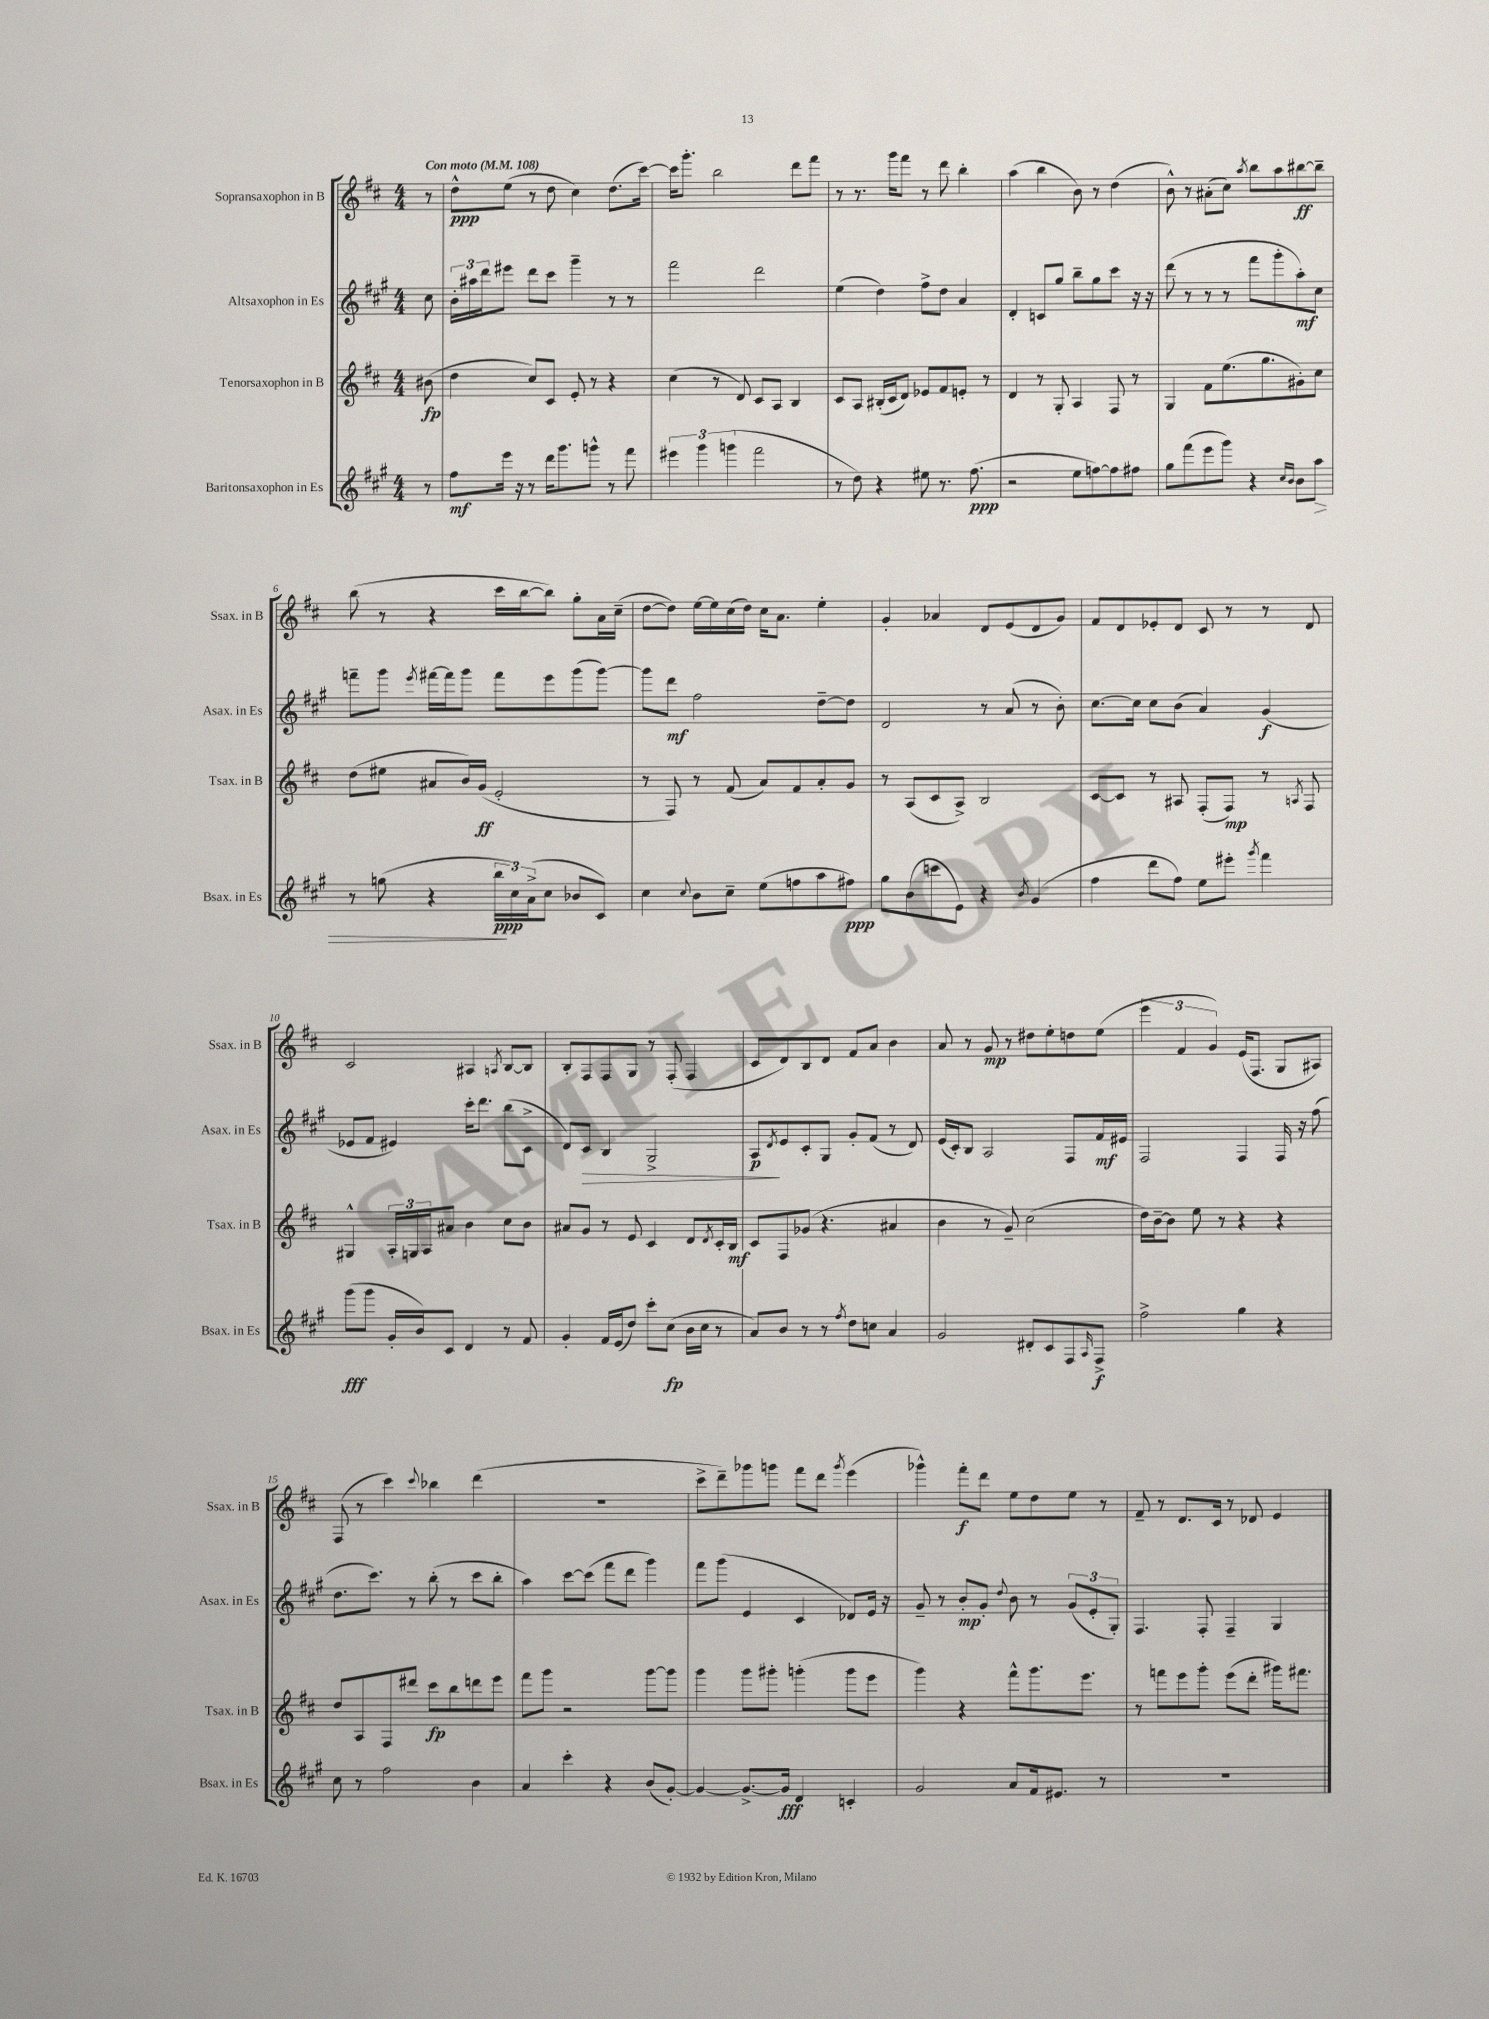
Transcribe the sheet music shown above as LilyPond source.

<<
\new StaffGroup <<
\new Staff = "s0" \with { instrumentName = "Sopransaxophon in B" shortInstrumentName = "Ssax. in B" } {
    \clef treble \key d \major \numericTimeSignature \time 4/4 \partial 8 \tempo "Con moto" 4 = 108
    r8 |
    d''8-^\ppp e''8( r8 d''8 cis''4) d''8.( cis'''16~) |
    cis'''16 g'''8.-. b''2 d'''8 fis'''8 |
    r8 r8. g'''16 fis'''8 r8 d'''8 b''4-. |
    a''4( b''4 b'8) r8 d''4( |
    b'8-^) r8 ais'8-.( cis''8) \acciaccatura { a''8 } b''8 a''8 bis''8~\ff bis''8-- |
    b''8( r8 r4 cis'''16 b''16~ b''8) g''8-. a'16 cis''16--( |
    d''8~ d''8) e''16~ e''16 cis''16( d''16) cis''16 a'8. e''4-. |
    g'4-. aes'4 d'8 e'8( d'8 g'8) |
    fis'8 d'8 ees'8-. d'8 cis'8 r8 r8 d'8 |
    cis'2 ais4 \acciaccatura { a8 } b8~ b8 |
    b8-. fis8 fis8 g8 r8 fis8-.( fis4 |
    cis'8 d'8) b8 d'8 fis'8 a'8 b'4 |
    a'8 r8 g'8\mp r8 dis''8 e''8-. d''8 e''8( |
    \tuplet 3/2 { e'''4 fis'4 g'4) } e'16( fis8. g8 ais8) |
    fis8( r8 cis'''4) \appoggiatura { cis'''8 } bes''4 d'''4( |
    R1 |
    cis'''8-> d'''8--) ges'''8 g'''8 fis'''8 d'''8 \acciaccatura { g'''8 } e'''4( |
    ges'''4-^) fis'''8-.\f d'''8 e''8 d''8 e''8 r8 |
    fis'8-- r8 d'8. cis'16 r8 des'8 e'4 \bar "|." |
}
\new Staff = "s1" \with { instrumentName = "Altsaxophon in Es" shortInstrumentName = "Asax. in Es" } {
    \clef treble \key a \major \numericTimeSignature \time 4/4 \partial 8
    cis''8 |
    \tuplet 3/2 { b'16-. ais''16 d'''16 } eis'''8 d'''8 cis'''8 gis'''4-- r8 r8 |
    fis'''2 d'''2 |
    e''4( d''4) fis''8-> d''8 a'4 |
    d'4-. c'8 gis''8 b''8-- gis''8 cis'''8 r16 r16 |
    d'''8( r8 r8 r8 fis'''8 gis'''8-. a''8-.\mf) cis''8 |
    f'''8-- gis'''8 \acciaccatura { e'''8 } fis'''16~ fis'''16 gis'''8 fis'''8 e'''8 gis'''8( gis'''8~) |
    gis'''8 d'''8\mf fis''2 d''8~-- d''8 |
    d'2 r8 a'8( r8 b'8-.) |
    cis''8.~ cis''16 cis''8 b'8( a'4) gis'4\f( |
    ees'8 fis'8 eis'4) cis'''16-. d'''8. b''8( cis'8-> |
    d'8) cis'8\> b4 gis2-> |
    a8\p\! \acciaccatura { d'8 } e'8 cis'8-. gis8 gis'8-. fis'8( r8 d'8) |
    e'16( cis'16-.) b8 a2 fis8 fis'16\mf eis'16 |
    fis2 fis4 fis16 r16 fis''8( |
    d''8. cis'''8.) r8 b''8-.( r8 cis'''8 b''8-. |
    a''4) cis'''8~ cis'''8( fis'''8 d'''8 gis'''4) |
    fis'''8 gis'''8( e'4 cis'4 des'8) e'16 r16 |
    gis'8-- r8 b'8-.\mp gis'8-. \appoggiatura { d''8 } b'8 r8 \tuplet 3/2 { gis'8( e'8-. gis8-.) } |
    fis4. fis8-. fis4-- gis4 \bar "|." |
}
\new Staff = "s2" \with { instrumentName = "Tenorsaxophon in B" shortInstrumentName = "Tsax. in B" } {
    \clef treble \key d \major \numericTimeSignature \time 4/4 \partial 8
    bis'8\fp( |
    d''4 cis''8) cis'8 e'8-. r8 r4 |
    cis''4( r8 d'8) cis'8 a8 b4 |
    cis'8 a8 bis16-.( cis'16 d'8) ees'8 fis'8 e'8-. r8 |
    d'4 r8 g8-. a4 fis8 r8 |
    g4 fis'8 e''8.( g''8. gis'8-.) cis''8 |
    d''8( eis''8 ais'8 b'16) g'16\ff( e'2-. |
    r8 fis8) r8 fis'8( a'8) fis'8 a'8-. g'8 |
    r8 a8( cis'8 a8->) b2 |
    cis'8~ cis'8 r8 ais8 fis8-.( fis8\mp) r8 \acciaccatura { a8 } fis8 |
    gis4-^ \tuplet 3/2 { a16-. g16 a16 } ais'8 b'4 cis''8 b'8 |
    ais'8 g'8 r8 e'8 cis'4 d'8 \acciaccatura { d'8 } cis'16-. b16\mf |
    cis'8 fis8 ges'8( r4. ais'4 |
    b'4 r8 g'8--) cis''2( |
    d''16) b'16~-- b'8 e''8 r8 r4 r4 |
    d''8 a8 fis8 dis'''8 cis'''8\fp b''8 d'''8 e'''8 |
    fis'''8 g'''8 r2 g'''8~ g'''8 |
    g'''4 g'''8 gis'''8-. g'''4-.( g'''8 e'''8 |
    g'''4) r4 fis'''8-^ g'''8. e'''8. |
    r8 f'''8 e'''8 g'''8-. e'''8( d'''8-. gis'''16) fis'''8. \bar "|." |
}
\new Staff = "s3" \with { instrumentName = "Baritonsaxophon in Es" shortInstrumentName = "Bsax. in Es" } {
    \clef treble \key a \major \numericTimeSignature \time 4/4 \partial 8
    r8 |
    fis''8\mf e'''16 r16 r8 d'''16 gis'''8. g'''8-^ r8 fis'''8 |
    \tuplet 3/2 { eis'''4 gis'''4 g'''4( } fis'''2 |
    r8 d''8) r4 eis''8 r8. fis''8.\ppp( |
    r2 e''8 f''8~) f''8 fis''8 |
    gis''8 fis'''8( e'''8 gis'''8) r4 \grace { cis''16 b'16 } b'8 a''8\> |
    r8 g''8( r4 \tuplet 3/2 { b''16\ppp\! cis''16) a'16->( } cis''8 bes'8 cis'8) |
    cis''4 \appoggiatura { cis''8 } b'8 cis''8-- e''8( f''8 a''8 fis''8\ppp) |
    gis''8 b'8( c'''8 e'8) r4 \acciaccatura { b'8 } gis'4( |
    fis''4 d'''8 fis''8) e''8 eis'''8-. \acciaccatura { gis'''8 } fis'''4 |
    gis'''8\fff( gis'''8 gis'16-. b'16) cis'8 d'4 r8 fis'8 |
    gis'4-. fis'16 e'16( d''8) cis'''8-. cis''8\fp( b'16 cis''16 r8 |
    a'8) b'8 r8 r8 \acciaccatura { fis''8 } d''8 c''8 a'4 |
    gis'2 dis'8-. cis'8 fis8 \grace { a16 } fis8->\f |
    fis''2-> gis''4 r4 |
    cis''8 r8 fis''2 b'4 |
    a'4 cis'''4-. r4 b'8( gis'8~-.) |
    gis'4~ gis'8.~-> gis'16\fff d'4 c'4-. |
    gis'2 a'8 fis'16 eis'8. r8 |
    R1 \bar "|." |
}
>>
>>
